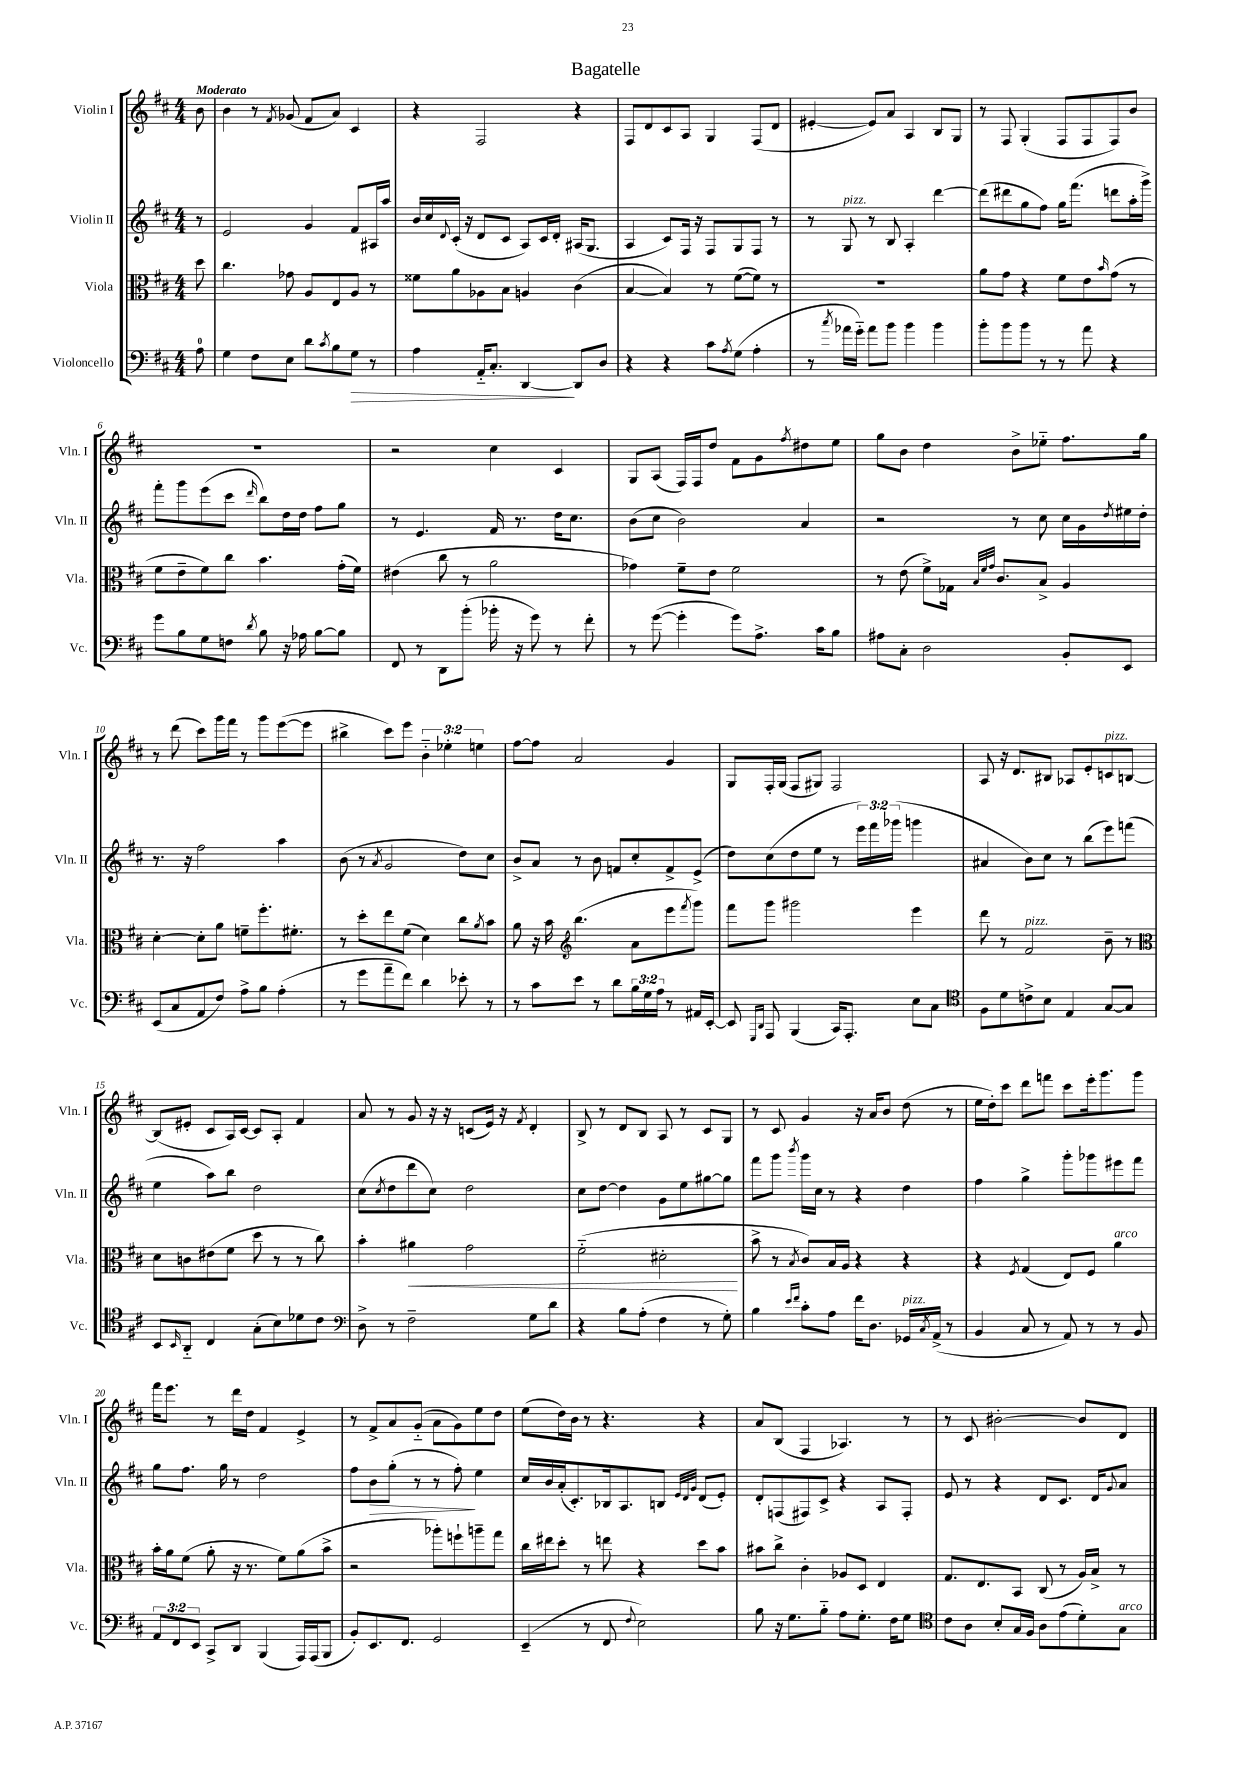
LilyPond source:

\header { title = "Bagatelle" }
<<
\new StaffGroup <<
\new Staff = "s0" \with { instrumentName = "Violin I" shortInstrumentName = "Vln. I" } {
    \clef treble \key d \major \numericTimeSignature \time 4/4 \override Staff.TupletNumber.text = #tuplet-number::calc-fraction-text \partial 8 \tempo "Moderato"
    b'8 |
    b'4 r8 \acciaccatura { fis'8 } ges'8( fis'8 a'8) cis'4 |
    r4 fis2 r4 |
    fis8 d'8 cis'8 a8 g4 fis8( d'8 |
    eis'4~-. eis'8) a'8 a4 b8 g8 |
    r8 fis8 g4-.( fis8 fis8 fis8) b'8 |
    R1 |
    r2 cis''4 cis'4 |
    g8 a8( fis16) fis16 d''8 fis'8 g'8 \acciaccatura { fis''8 } dis''8 e''8 |
    g''8 b'8 d''4 b'8-> ees''8-_ fis''8. g''16 |
    r8 d'''8( cis'''8) g'''16 fis'''16 r8 g'''8 e'''8~( e'''8 |
    bis''4-> cis'''8) e'''8 \tuplet 3/2 { b'4-_ ees''4-. e''4 } |
    fis''8~ fis''8 a'2 g'4 |
    g8 fis16-. g16( fis8 gis8) fis2 |
    a8 r16 d'8. bis8 aes8 e'8-. c'8^\markup { \italic "pizz." } b8~ |
    b8( eis'8-. cis'8 a16) cis'16~ cis'8 a8-. fis'4 |
    a'8 r8 g'8 r16 r16 c'8( e'16) r16 \acciaccatura { fis'8 } d'4-. |
    b8-> r8 d'8 b8 a8 r8 cis'8 g8 |
    r8 cis'8 g'4 r16 a'16 b'8 d''8( r8 |
    e''16 d''16-.) cis'''8 d'''8 f'''8 cis'''8 e'''16-. g'''8. g'''8 |
    fis'''16 e'''8. r8 d'''16 d''16 fis'4 e'4-> |
    r8 fis'8-> a'8 g'8-_( a'8 g'8) e''8 d''8 |
    e''8( d''16) b'16 r8 r4. r4 |
    a'8 b8( fis4 aes4.) r8 |
    r8 cis'8 bis'2~-. bis'8 d'8 \bar "|." |
}
\new Staff = "s1" \with { instrumentName = "Violin II" shortInstrumentName = "Vln. II" } {
    \clef treble \key d \major \numericTimeSignature \time 4/4 \override Staff.TupletNumber.text = #tuplet-number::calc-fraction-text \partial 8
    r8 |
    e'2 g'4 fis'8 ais16 a''16 |
    b'16 cis''16 \appoggiatura { d'8 } cis'16-.( r16 d'8 cis'8 a8) cis'16 d'16-. ais16( g8. |
    a4 cis'8) fis16 r16 fis8 g8 fis8 r8 |
    r8 g8^\markup { \italic "pizz." } r8 b8 a4-. d'''4~ |
    d'''8( dis'''8 g''8 fis''8) g''16 fis'''8.( d'''8 a''16-. g'''16->) |
    fis'''8-. g'''8 e'''8( cis'''8 \grace { d'''16 } b''8) d''16 d''16 fis''8 g''8 |
    r8 e'4. fis'16 r8. d''16 cis''8. |
    b'8( cis''8 b'2) a'4 |
    r2 r8 cis''8 cis''16 g'16 \acciaccatura { d''8 } eis''16 d''16-. |
    r8. r16 fis''2 a''4 |
    b'8( r8 \acciaccatura { a'8 } g'2 d''8) cis''8 |
    b'8-> a'8 r8 b'8 f'8 cis''8-. f'8-> e'8->( |
    d''8) cis''8( d''8 e''8 r8 \tuplet 3/2 { e'''16) fis'''16 ges'''16( } g'''4 |
    ais'4 b'8) cis''8 r8 b''8( e'''8) f'''8( |
    e''4 a''8) b''8 d''2 |
    cis''8( \acciaccatura { cis''8 } d''8 d'''8 cis''8) d''2 |
    cis''8 d''8~ d''4 g'8 e''8 gis''8~ gis''8 |
    fis'''8 g'''8 \acciaccatura { b'''8 } g'''16 cis''16 r8 r4 d''4 |
    fis''4 g''4-> g'''8-. ges'''8 eis'''8 fis'''8 |
    g''8 fis''8. g''16 r8 d''2 |
    fis''8 b'8\> g''8-.( r8 r8 fis''8-.\!) e''4 |
    cis''16 b'16 a'16-.( cis'8.-.) bes16 a8. b8 \grace { e'32 d'32 g'32 } d'8( e'8-.) |
    d'8-. f8( fis8) cis'8-> r4 a8 fis8-. |
    e'8 r8 r4 d'8 cis'8. d'16 \appoggiatura { g'8 } a'8 \bar "|." |
}
\new Staff = "s2" \with { instrumentName = "Viola" shortInstrumentName = "Vla." } {
    \clef alto \key d \major \numericTimeSignature \time 4/4 \partial 8
    d''8 |
    cis''4. ges'8 a8 e8 a8 r8 |
    fisis'8 a'8 aes8 b8 a4 cis'4( |
    b4~ b4) r8 fis'8~( fis'8) r8 |
    R1 |
    a'8 g'8 r4 fis'8 e'8 \grace { b'16 } g'8( r8 |
    fis'8 e'8-- fis'8) cis''8 b'4. g'16-.( fis'16) |
    eis'4( cis''8 r8 a'2 |
    ges'4) fis'8-- e'8 fis'2 |
    r8 e'8( fis'8->) ges16 \grace { b32 fis'32 g'32 } cis'8. b8-> a4 |
    d'4~-. d'8-. a'8 f'8-- fis''8.-. fis'8.-. |
    r8 d''8-. e''8 fis'8( d'4) cis''8 \acciaccatura { a'8 } b'8 |
    a'8 r16 b'16 \clef treble b''4.( a'8 e'''8 \acciaccatura { fis'''8 } g'''8) |
    fis'''8 g'''8 gis'''2 e'''4 |
    d'''8 r8 fis'2^\markup { \italic "pizz." } b'8-- r8 |
    \clef alto d'8 c'8 eis'8( fis'8 d''8 r8 r8 cis''8) |
    b'4-. ais'4\< g'2 |
    fis'2-_( dis'2-.\! |
    b'8-> r8 \acciaccatura { b8 } cis'8) b16 a16 r4 r4 |
    r4 \acciaccatura { fis8 } g4( e8) fis8 a'4^\markup { \italic "arco" } |
    b'16-. a'16 fis'8( a'8-. r16 r8. fis'8) a'8( b'8-> |
    r2 aes''8-.) f''8-! a''8-- g''8 |
    cis''16 eis''16 d''8-. r8 e''8 r4 d''8 b'8 |
    bis'8 cis''8-> cis'4-. aes8 d8 e4 |
    g8. e8. b,8 cis8( r8 a16) b16-> r8 \bar "|." |
}
\new Staff = "s3" \with { instrumentName = "Violoncello" shortInstrumentName = "Vc." } {
    \clef bass \key d \major \numericTimeSignature \time 4/4 \override Staff.TupletNumber.text = #tuplet-number::calc-fraction-text \partial 8
    a8-0 |
    g4 fis8 e8 d'8 \acciaccatura { cis'8 } b8 g8\> r8 |
    a4 a,16-_ cis8.-. d,4~\! d,8 d8 |
    r4 r4 cis'8 \acciaccatura { a8 } g8( a4-. |
    r8 \acciaccatura { cis''8 } aes'16 g'16-_) aes'8 b'8 b'4 b'4 |
    b'8-. b'8 b'8 r8 r8 a'8 r4 |
    g'8 b8 g8 f8 \acciaccatura { d'8 } b8 r16 aes16 b8~ b8 |
    fis,8 r8 d,8 b'8-.( bes'16-. r16 g'8) r8 fis'8-. |
    r8 g'8~( g'4-. g'8) a8.-> cis'16 b8 |
    ais8 cis8-. d2 b,8-. e,8 |
    e,8( cis8 a,8 fis8) a8-> b8 a4-.( |
    r8 g'8 a'8-- fis'8) d'4 ees'8-. r8 |
    r8 cis'8 e'8 r8 d'8 \tuplet 3/2 { b16 g16 a16 } r8 ais,16 e,16~-. |
    e,8 \grace { g,,16 d,16 } a,,8 b,,4( cis,16) a,,8.-. e8 cis8 |
    \clef tenor fis8 d'8 c'8-> b8 e4 g8~ g8 |
    b,8 \grace { b,16 } a,8-_ cis4 g8-.( b8) des'8 cis'8 |
    \clef bass d8-> r8 fis2-- g8 d'8 |
    r4 b8 a8-.( fis4 r8 g8-.) |
    b4 \grace { e'16 fis'16 } cis'8-. a8 fis'16 d8. ges,16^\markup { \italic "pizz." } \acciaccatura { cis8 } a,16->( r8 |
    b,4 cis8 r8 a,8) r8 r8 b,8 |
    \tuplet 3/2 { a,8 fis,8 e,8 } cis,8-> d,8 b,,4( a,,16) a,,16( b,,8 |
    b,8-.) e,8. fis,8. g,2 |
    e,4--( r8 fis,8 \appoggiatura { fis8 } e2) |
    b8 r16 g8. b8-_ a8 g8.-. fis16 g8 |
    \clef tenor cis'8 a8 b8-. g16 fis16 a8 e'8( d'8-.) g8^\markup { \italic "arco" } \bar "|." |
}
>>
>>
